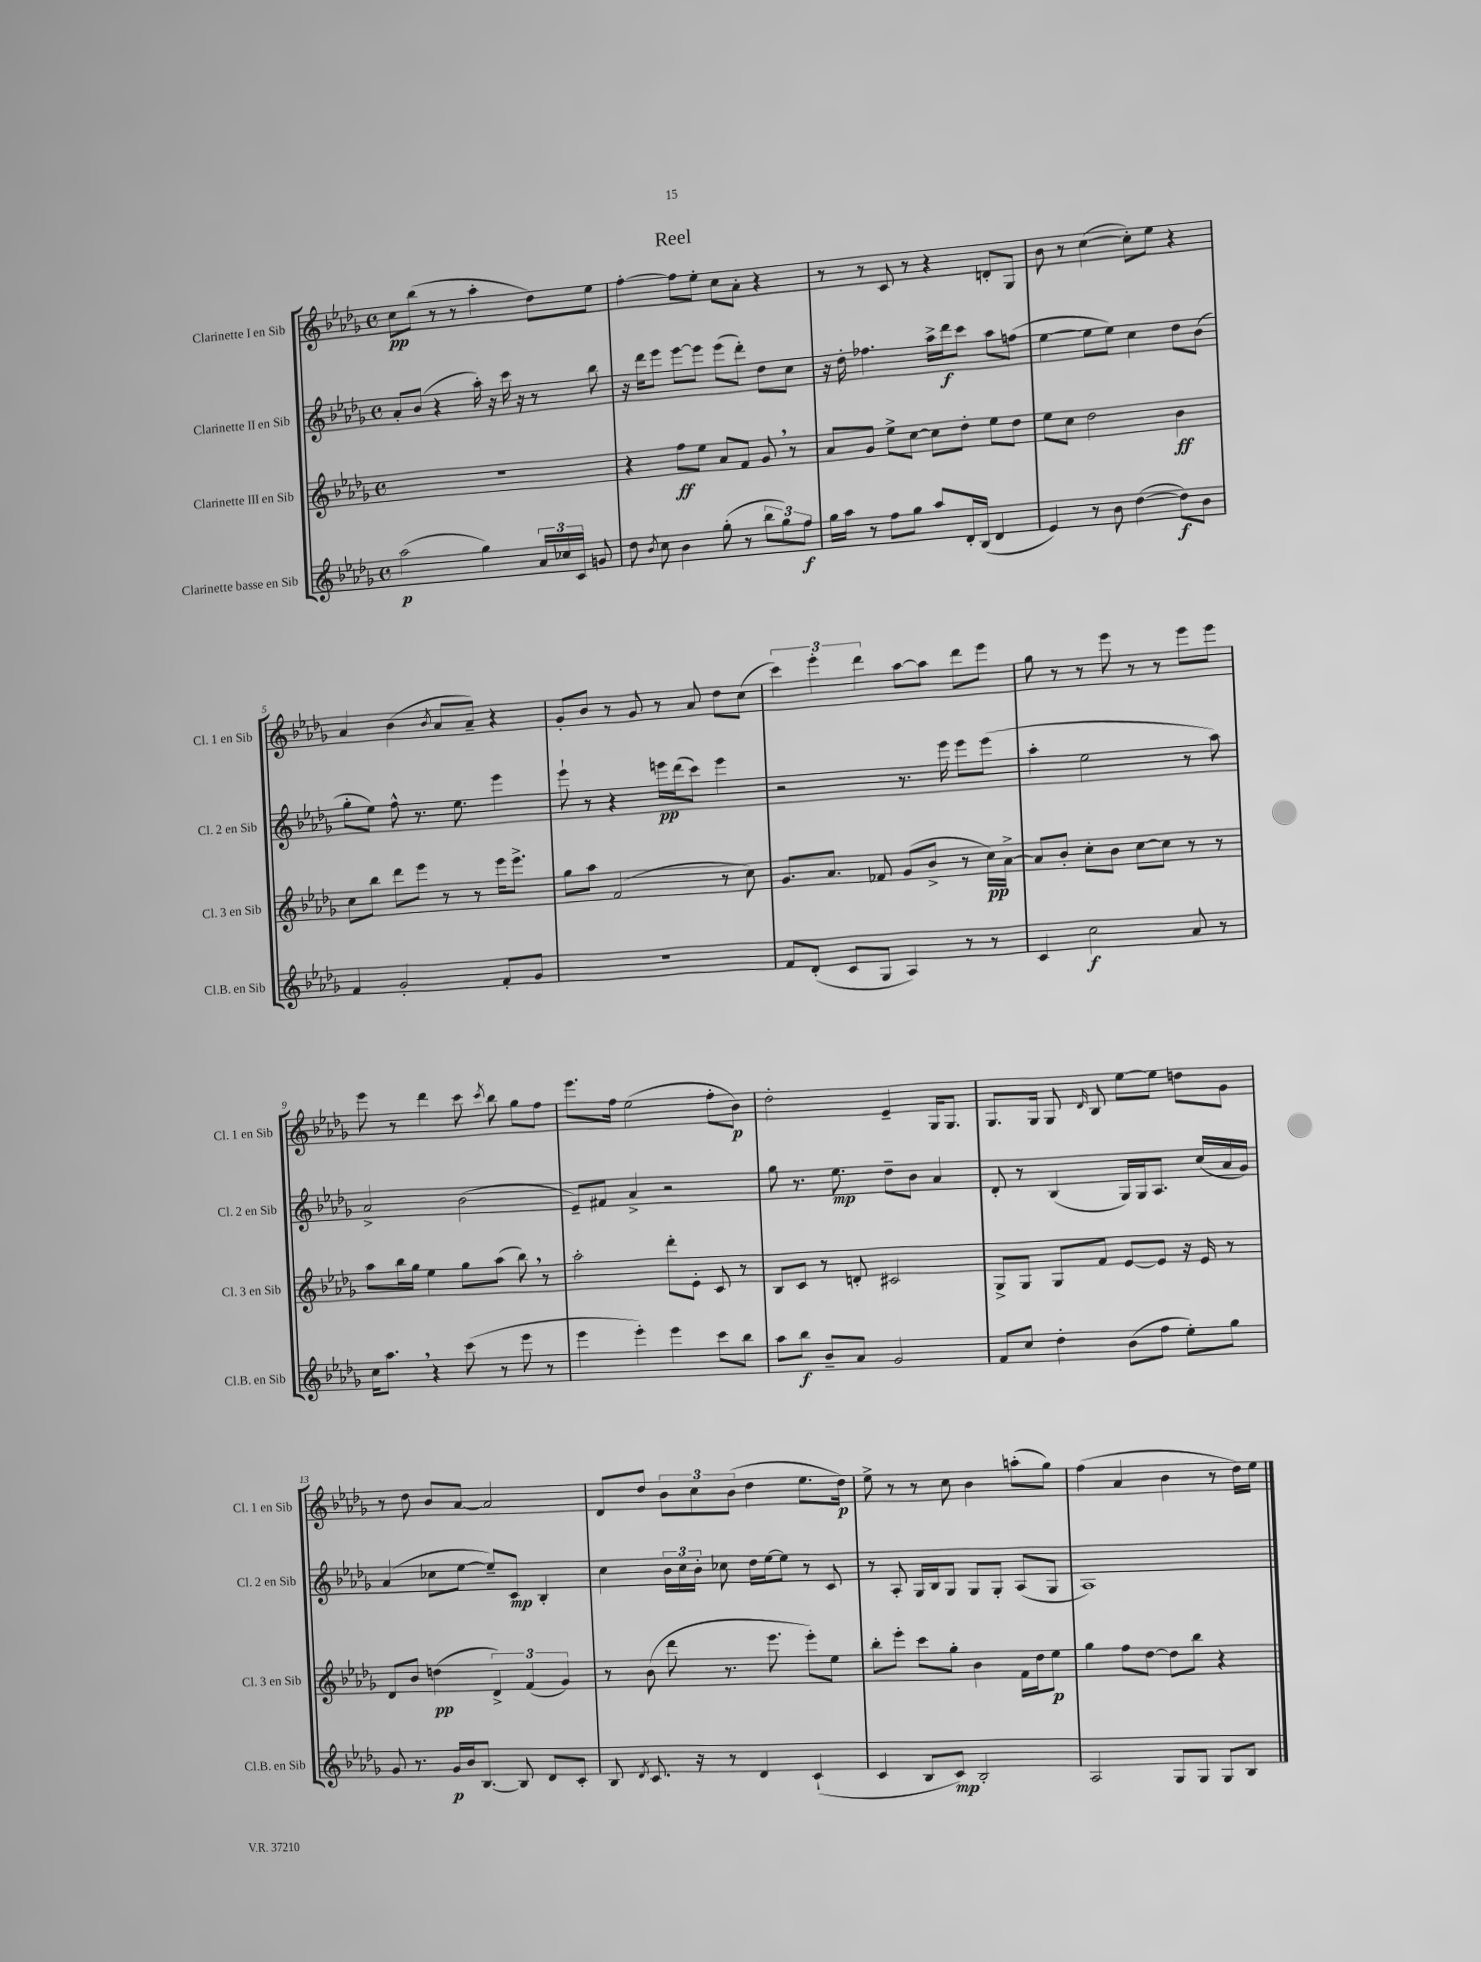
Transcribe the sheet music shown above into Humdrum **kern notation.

**kern	**kern	**kern	**kern
*staff4	*staff3	*staff2	*staff1
*clefG2	*clefG2	*clefG2	*clefG2
*k[b-e-a-d-g-]	*k[b-e-a-d-g-]	*k[b-e-a-d-g-]	*k[b-e-a-d-g-]
*M4/4	*M4/4	*M4/4	*M4/4
*met(c)	*met(c)	*met(c)	*met(c)
(2aa-	1r	8a-'	8cc
.	.	(8b-	(8bb-
.	.	4r	8r
.	.	.	8r
4gg-)	.	16aa-')	4aa-'
.	.	16r	.
.	.	16ccc	.
.	.	16r	.
24a-	.	8r	8dd-)
24cc-	.	.	.
24c	.	.	.
8g	.	8bb-	8ee-
=	=	=	=
8dd-	4r	16r	[4ff'
.	.	16ddd-	.
8qb-	.	.	.
8cc	.	8eee-	.
4b-	8ff	[8eee-	8ff]
.	8ee-	8eee-]	8ee-'
(8gg-'	8a-	(8eee-	8cc
8r	8f	8ddd-')	8a-'
12bb-	8g-	8dd-	4r
12gg-)	.	.	.
.	8r	8cc	.
12ff	.	.	.
=	=	=	=
16gg-	8a-	16r	8r
16aa-	.	16dd-'	.
8r	8g-	4.ff-	8r
8ff	8ee-^	.	8c
8gg-	[8cc	.	8r
8aa-	8cc]	16aa-^	4r
.	.	16ddd-	.
16d-'	8dd-'	8ccc	.
(16B-	.	.	.
4d-	8ee-	8aa-	8d'
.	8dd-	(8ff	8G-
=	=	=	=
4e-)	8ee-	[4ee-	8b-
.	8cc	.	8r
8r	2dd-	8ee-]	([4cc
8b-	.	8ee-)	.
([4dd-	.	4cc	8cc'])
.	.	.	8ee-
8dd-])	4b-	8dd-	4r
8b-	.	(8b-	.
=	=	=	=
4f	8cc	8gg-'	4a-
.	8bb-	8ee-)	.
2g-'	8ddd-	8ff^^	(4b-
.	8eee-	8.r	.
.	.	.	8qb-
.	8r	.	8a-
.	.	8.ee-	.
.	8r	.	8a-~)
8f'	16eee-	4eee-	4r
.	8.eee-^	.	.
8g-	.	.	.
=	=	=	=
1r	8gg-	8eee-`	8g-'
.	8aa-	8r	8b-
.	(2f	4r	8r
.	.	.	8g-
.	.	16eee	8r
.	.	(16ddd-	.
.	.	8ccc)	8a-
.	8r	4eee	8dd-
.	8cc)	.	(8cc
=	=	=	=
8f	8.g-	2r	6ccc)
(8d-'	.	.	.
.	.	.	6eee-'
.	8.a-	.	.
8c	.	.	.
.	.	.	6ddd-
8G-	8f-	.	.
4A-)	(8g-	8.r	[8aa-
.	8b-^	.	8aa-]
.	.	16eee-	.
8r	8r	8eee-	8ddd-
8r	16cc)	(8eee-	8eee-
.	[16a-^	.	.
=	=	=	=
4c	8a-]	4aa-'	8gg-
.	8b-'	.	8r
2cc	8cc'	2ee-	8r
.	8b-	.	8eee-
.	[8cc	.	8r
.	8cc]	.	8r
8a-	8r	8r	8eee-
8r	8r	8aa-)	8eee-
=	=	=	=
16cc	8aa-	2a-^	8eee-
8.aa-	.	.	.
.	16bb-	.	8r
.	16gg-	.	.
4r	4ee-	.	4ddd-
(8ccc	8gg-	(2b-	8ccc
.	.	.	8qccc
8r	(8aa-	.	8bb-
8eee-	8bb-)	.	8gg-
8r	8r	.	8ff
=	=	=	=
4eee-	2aa-'	8e-~)	8.eee-
.	.	8f#	.
.	.	.	16ff
4eee-')	.	4a-^	(2ee-
4eee-	8ddd-'	2r	.
.	8e-'	.	.
8ccc	8c	.	8ff'
8bb-	8r	.	8b-)
=	=	=	=
8aa-	8B-	8gg-	2dd-'
8bb-	8c	8.r	.
8b-~	8r	.	.
.	.	8.ee-	.
8a-	8d'	.	.
2g-	2c#	8dd-~	4e-~
.	.	8b-	.
.	.	4a-	16G-
.	.	.	8.G-
=	=	=	=
8f	8G-^	8d-'	8.G-
8cc	8G-	8r	.
.	.	.	16G-
4dd-'	8G-	(4B-	8G-
.	.	.	16qqd-
.	8f	.	8B-
(8b-	[8e-	16G-)	[8ee-
.	.	16G-	.
8ff	8e-]	8.A-	8ee-]
8ee-')	16r	.	8dd
.	16e-	(16cc	.
8gg-	8r	16a-	8g-
.	.	16g-)	.
=	=	=	=
8g-	8d-	(4a-	8r
8.r	8b-	.	8dd-
.	(4dd	8cc-	8b-
16g-	.	.	.
16b-	.	[8ee-	[8a-
[8.B-	.	.	.
.	6d-^)	8ee-~])	2a-]
8B-]	.	8c	.
.	(6f	.	.
8d-	.	4B-'	.
.	6g-)	.	.
8c'	.	.	.
=	=	=	=
8B-	8r	4cc	8d-
8qd-	.	.	.
8.c	(8b-	.	8dd-
.	8ddd-	24b-	12b-
.	.	24cc	.
16r	.	.	.
.	.	24b-'	12cc
8r	8.r	8cc-	.
.	.	.	(12b-
4d-	.	16dd-	4dd-
.	8.eee-	[16ee-	.
.	.	8ee-]	.
(4c`	8eee-')	8r	8.ee-
.	8ee-	8c	.
.	.	.	16dd-)
=	=	=	=
4c	8bb-'	8r	8ee-^
.	8eee-'	8A-'	8r
8B-	8ccc	16G-	8r
.	.	16B-	.
8c)	8gg-'	8G-	8cc
2B-'	4b-	8G-	4b-
.	.	8G-'	.
.	16f	(8A-	(8aa'
.	16dd-	.	.
.	8ee-	8G-	8gg-)
=	=	=	=
2A-	4gg-	1A-)	(4ff
.	8ff	.	4a-
.	[8dd-	.	.
8G-	8dd-]	.	4b-
8G-	8bb-	.	.
8G-	4r	.	8r
8B-	.	.	16dd-)
.	.	.	16ee-
==	==	==	==
*-	*-	*-	*-
